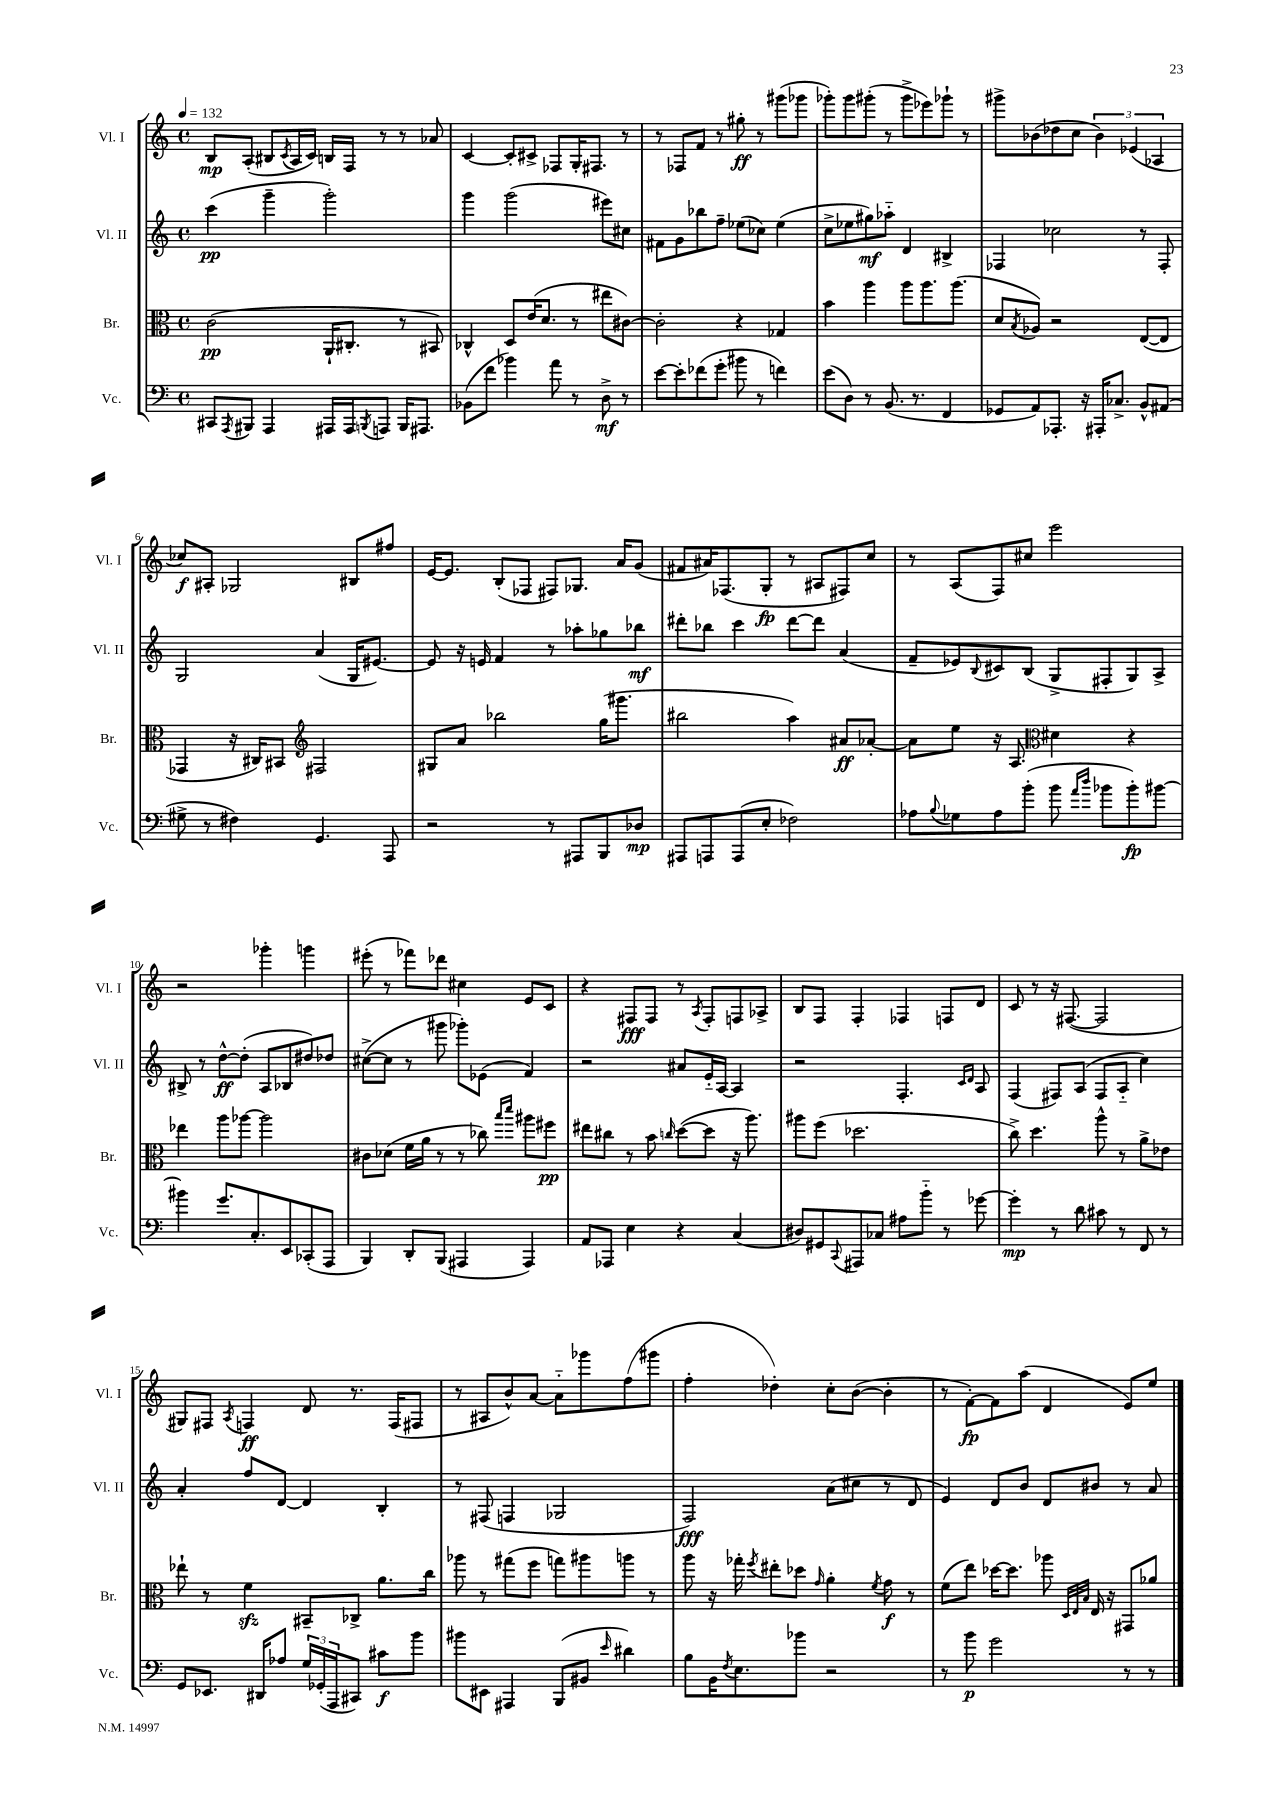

**kern	**kern	**kern	**kern
*staff4	*staff3	*staff2	*staff1
*clefF4	*clefC3	*clefG2	*clefG2
*k[]	*k[]	*k[]	*k[]
*M4/4	*M4/4	*M4/4	*M4/4
*met(c)	*met(c)	*met(c)	*met(c)
*MM132	*MM132	*MM132	*MM132
8CC#	(2c	(4ccc	8B
8qAAA	.	.	.
8BBB#	.	.	(8A'
4AAA	.	4ggg~	8B#
.	.	.	8qc
.	.	.	16A
.	.	.	16c)
16AAA#	16AA`	2ggg')	16B
16AAA#	8.C#'	.	16F
8qBBB	.	.	.
8AAA	.	.	8r
16BBB	8r	.	8r
8.AAA#	.	.	.
.	8BB#)	.	8a-
=	=	=	=
(8BB-	4C-^^	4ggg	[4c
8f	.	.	.
4b-)	8D	(2ggg	8c']
.	(16e	.	8c#^
.	8.d	.	.
8a	.	.	8F-
8r	8r	.	16G'
.	.	.	8.F#
8D^	8ee#	8eee#)	.
8r	[8c#)	8cc#	8r
=	=	=	=
[8e	2c#']	8f#	8r
8e']	.	8g	8F-
(8f-	.	8bb-	8f
8g'	.	8ff~	8r
8b#	4r	(8ee-	8gg#'
8r	.	8cc-)	8r
4f)	4G-	(4ee-	(8ggg#
.	.	.	8ggg-
=	=	=	=
(8e	4b	8cc^	8ggg-')
8D)	.	8ee-	8ggg-
8r	4aa	8gg#)	(8ggg#'
(8.BB	.	8aa-'~	8r
.	8aa	4d	8ggg#^
8.r	.	.	.
.	8.aa	.	8eee-)
4FF	.	4B#^	8ggg-`
.	(8.aa	.	.
.	.	.	8r
=	=	=	=
8GG-	8d	4F-	8ggg#^
.	8qB	.	.
8AA)	8A-)	.	(8b-
8.AAA-'	2r	2cc-	8dd-
.	.	.	8cc
16r	.	.	.
16AAA#'	.	.	6b-)
8.C-^	.	.	.
.	.	.	(6e-
8BB^^	([8E	8r	.
.	.	.	6A-
(8AA#	8E]	8F-'	.
=	=	=	=
8G#^	4GG-	2G	8cc-)
8r	.	.	8A#'
4F#)	16r	.	2G-
.	16C#)	.	.
.	8BB#	.	.
*	*clefG2	*	*
4.GG	2F#	(4a	.
.	.	16G	8B#
.	.	[8.e#)	.
8AAA	.	.	8ff#
=	=	=	=
2r	8G#	8e#]	[16e
.	.	.	8.e]
.	8a	16r	.
.	.	16e	.
.	2bb-	4f	(8B'
.	.	.	8F-
8r	.	8r	8F#)
8AAA#	.	8aa-'	8.G-
8BBB	(16gg	8gg-	.
.	8.ggg#	.	16a
8D-	.	8bb-	(8g
=	=	=	=
8AAA#	2bb#	8ddd#'	8f#
8AAA	.	8bb-	16a#)
.	.	.	(8.F-
(8AAA	.	4ccc	.
8E'	.	.	8G'
2F-)	4aa)	[8ddd#	8r
.	.	8ddd#]	8A#
.	8a#	(4a	8F#)
.	[8a-'	.	8cc
=	=	=	=
8A-	8a-]	8f~	8r
8qqB	.	.	.
8G-	8ee	8e-)	(8A
.	.	8qqB	.
8A-	16r	8c#	8F)
.	8.A	.	.
(8b'	.	(8B	8cc#
*	*clefC3	*	*
8b	4d#	8G^	2eee
16qqa	.	.	.
16qqdd	.	.	.
8b-	.	8F#'	.
8b-')	4r	8G)	.
[8b#	.	8A^	.
=	=	=	=
4b#]	4ee-	8B#^	2r
.	.	8r	.
8.g	8aa	[8dd^^	.
.	[8aa-	(8dd']	.
8.C'	.	.	.
.	2aa-]	8A	4ggg-'
8EE	.	8B-	.
(8CC-'	.	8dd#)	4ggg
8AAA	.	8dd-	.
=	=	=	=
4BBB)	8c#	([8cc#^	(8eee#'
.	(8d-	8cc#]	8r
8DD'	16f	8r	8fff-)
.	16a	.	.
(8BBB	8r	8ggg#	8ddd-
4AAA#	8r	8ggg-')	4cc#
.	8cc-)	(8e-	.
.	16qqbb	.	.
.	16qqddd	.	.
4AAA#)	8aa#	4f)	8e
.	8ff#	.	8c
=	=	=	=
8AA	8ee#	2r	4r
8AAA-	8cc#	.	.
4E	8r	.	8F#
.	8b	.	8F#
.	16qqcc	.	.
4r	([8dd	8a#	8r
.	.	.	8qA
.	8dd]	16e'~	8F#'
.	.	[16A	.
(4C	16r	4A]	8F
.	8.aa)	.	.
.	.	.	8A-^
=	=	=	=
8D#)	8aa#	2r	8B
8GG#	(8ff	.	8F
8qqCC	.	.	.
8AAA#	2.dd-	.	4F'
8C-	.	.	.
8A#	.	4.F'	4F-
8b'~	.	.	.
8r	.	.	8F
.	.	16qqc	.
.	.	16qqd	.
[8g-	.	8A	8d
=	=	=	=
4g-']	8cc^)	(4F	8c
.	4.dd	.	8r
8r	.	8F#)	16r
.	.	.	([8.F#
8d	.	(8A	.
8c#	8aa^^	8F#	2F#]
8r	8r	8A'~	.
8FF	8a^	4cc)	.
8r	8e-	.	.
=	=	=	=
8GG	8ee-`	4a'	8G#)
8.EE-	8r	.	8F#
.	.	.	8qA
.	4f	8ff	4F
16DD#	.	.	.
8A-	.	[8d	.
24G	8BB#~	4d]	8d
(24GG-'	.	.	.
24AAA	.	.	.
8CC#)	8C-^	.	8.r
8c#	8.a	4B'	.
.	.	.	(16F
8b	.	.	8F#
.	16cc	.	.
=	=	=	=
8b#	8aa-	8r	8r
8EE#	8r	(8F#	8A#
4AAA#	(8gg#	4F	8b^^)
.	8ff	.	[8a
(8BBB	8gg)	2G-	8a'~]
8BB#	8aa#	.	8ggg-
16qqe	.	.	.
4d#)	8aa	.	(8ff
.	8r	.	8ggg#
=	=	=	=
8B	8aa	2F)	4ff'
16BB	16r	.	.
8qF	.	.	.
8.E	16gg-'	.	.
.	8qff	.	.
.	8ee#'	.	4dd-')
8b-	8dd-	.	.
.	16qqg	.	.
2r	4a'	(8a	8cc'
.	.	8cc#	([8b
.	8qf	.	.
.	8g	8r	4b']
.	8r	8d	.
=	=	=	=
8r	(8f	4e)	8r
8b	8ee)	.	[8f')
2g	[16dd-	8d	8f]
.	8.dd-]	.	.
.	.	8b	(8aa
.	8aa-	8d	4d
.	32qqD	.	.
.	32qqE	.	.
.	32qqB	.	.
.	16E	8b#	.
.	16r	.	.
8r	8GG#	8r	8e)
8r	8a-	8a	8ee
==	==	==	==
*-	*-	*-	*-
